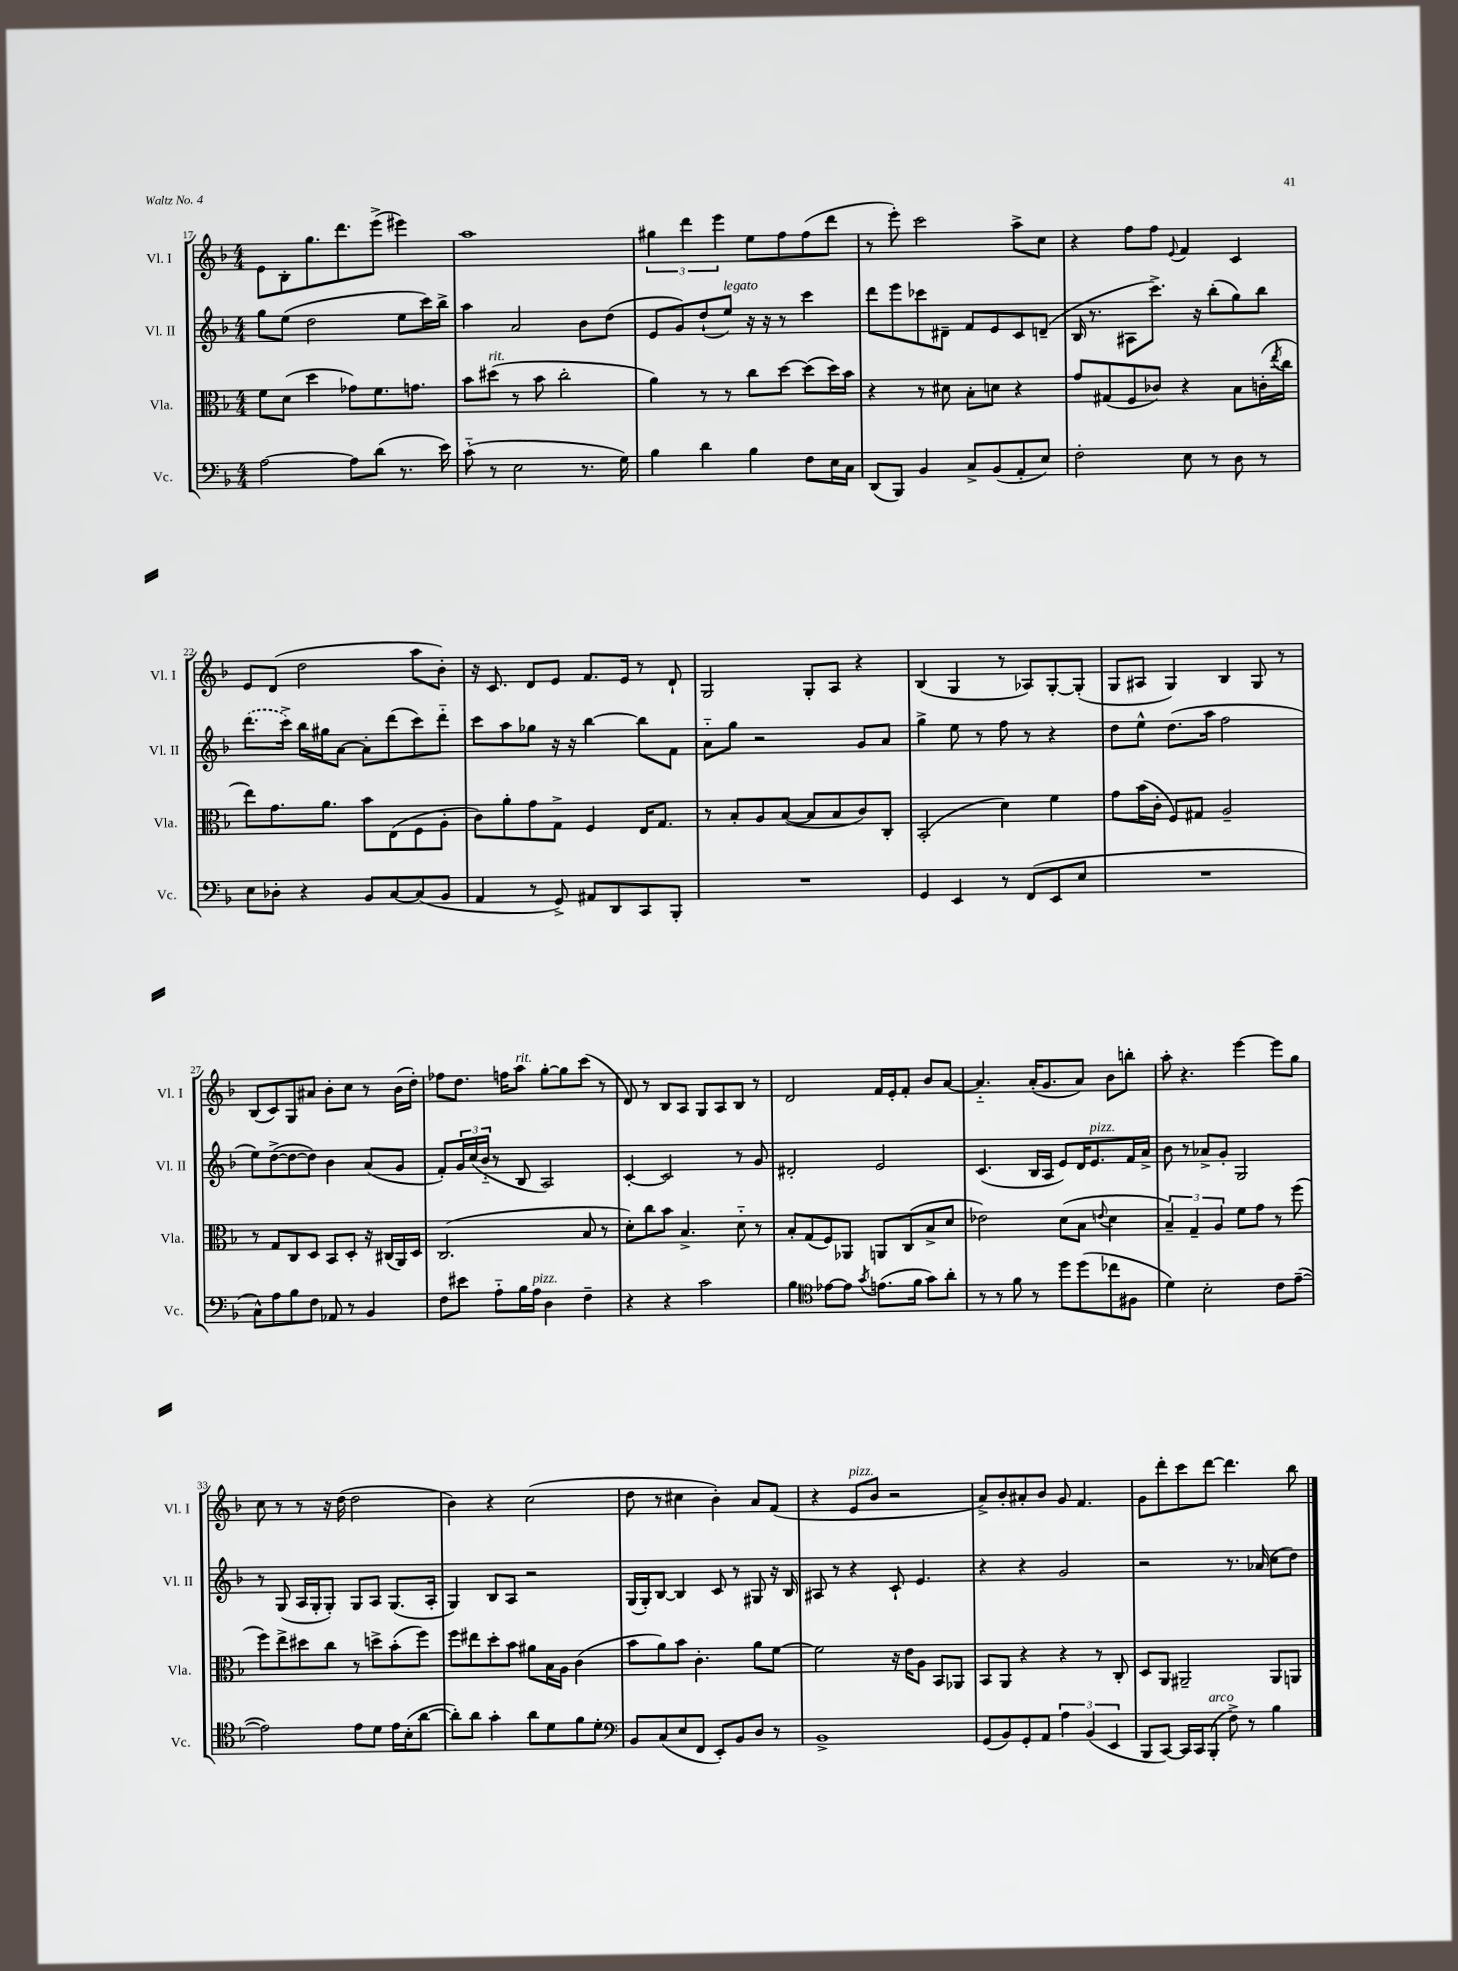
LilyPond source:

<<
\new StaffGroup <<
\new Staff = "s0" \with { instrumentName = "Vl. I" shortInstrumentName = "Vl. I" } {
    \clef treble \key f \major \numericTimeSignature \time 4/4
    e'8 bes8-. g''8. d'''8. e'''8->( eis'''4) |
    a''1 |
    \tuplet 3/2 { gis''4 d'''4 e'''4 } e''8 f''8 f''8( d'''8 |
    r8 e'''8-.) c'''2 a''8-> c''8 |
    r4 f''8 f''8 \appoggiatura { e'8 } f'4 c'4 |
    e'8 d'8( d''2 a''8 bes'8-.) |
    r16 c'8. d'8 e'8 f'8. e'16 r8 d'8-! |
    g2 g8-. a8 r4 |
    bes4( g4 r8 aes8) g8~-. g8-.( |
    g8 ais8 g4) bes4 g8 r8 |
    bes8( c'8) g8 ais'8 bes'8-. c''8 r8 bes'16( d''16-.) |
    fes''8 d''8. f''16 a''8^\markup { \italic "rit." } g''8~-. g''8 c'''8( r8 |
    d'8) r8 bes8 a8 g8 a8 bes8 r8 |
    d'2 f'16 e'16-. f'8-. bes'8 a'8~ |
    a'4.-_ a'16-.( g'8. a'8) bes'8 b''8-. |
    a''8-. r4. e'''4~ e'''8 g''8 |
    c''8 r8 r8 r16 d''16( d''2 |
    bes'4) r4 c''2( |
    d''8 r8 cis''4 bes'4-.) a'8 f'8( |
    r4 e'8^\markup { \italic "pizz." } bes'8 r2 |
    a'8->) bes'8-. ais'8-. bes'8 g'8 f'4. |
    g'8 d'''8-. c'''8 d'''8~ d'''4. bes''8 \bar "|." |
}
\new Staff = "s1" \with { instrumentName = "Vl. II" shortInstrumentName = "Vl. II" } {
    \clef treble \key f \major \numericTimeSignature \time 4/4
    g''8 e''8( d''2 e''8 c'''16) bes''16-> |
    a''4 a'2 bes'8 d''8( |
    e'8 g'8) d''8-!( e''8^\markup { \italic "legato" }) r16 r16 r8 c'''4 |
    d'''8 e'''8 ces'''8 dis'8-- f'8 e'8 c'8 d'8--( |
    bes16 r8. ais8 c'''8.->) r16 bes''8-.( g''8) bes''8 |
    \once \slurDashed d'''8.( c'''16->) bes''16 gis''16 a'8~ a'8-. d'''8( c'''8) d'''8-_ |
    c'''8 a''8 ges''8 r16 r16 bes''4~ bes''8 f'8 |
    a'8-_ g''8 r2 g'8 a'8 |
    g''4-> e''8 r8 f''8 r8 r4 |
    d''8 e''8-^ d''8.( a''16 f''2 |
    e''8) d''8~->( d''8~ d''8) bes'4 a'8( g'8 |
    f'8-.) \tuplet 3/2 { g'16 c''16( bes'16-_ } r8 bes8 a2) |
    c'4~-. c'2 r8 g'8 |
    dis'2-. e'2 |
    c'4.( bes16 a16 e'8) d'16 e'8.^\markup { \italic "pizz." } f'16 a'16-> |
    bes'8 r8 aes'8-> g'8-. g2 |
    r8 g8( a16 g16-. g8-.) g8 a8 g8.( a16-. |
    g4) bes8 a8 r2 |
    g16( g16-.) bes8~ bes4 c'8 r8 gis8 r16 bes16 |
    ais8 r8 r4 c'8-! e'4. |
    r4 r4 g'2 |
    r2 r8. aes'16( c''8 d''8) \bar "|." |
}
\new Staff = "s2" \with { instrumentName = "Vla." shortInstrumentName = "Vla." } {
    \clef alto \key f \major \numericTimeSignature \time 4/4
    f'8 d'8( d''4 ges'8) f'8. g'8. |
    bes'8 dis''8^\markup { \italic "rit." }( r8 bes'8 c''2-. |
    a'4) r8 r8 c''8 d''8~ d''8( d''16) bes'16 |
    r4 r8 dis'8 bes8-. d'8 r4 |
    g'8 gis8( f8 ces'8) r4 bes8 c'16-.( \acciaccatura { e''8 } c''16 |
    e''8) g'8. a'8. bes'8 e8( f8 a8-. |
    c'8) a'8-. g'8 g8-> f4 e16 g8. |
    r8 bes8-. a8 bes8~( bes8 bes8 c'8) c8-. |
    bes,2-.( d'4) f'4 |
    g'8 bes'16( c'16-. f8) gis8 a2-- |
    r8 g8 c8 d8 bes,8 d8-. r16 cis16( a,16) d16 |
    c2.( bes8 r8 |
    d'8-.) c''8 bes'8 bes4.-> d'8-_ r8 |
    bes8-. g8( f8) aes,8 a,8 c8( bes8-> d'8 |
    ees'2) d'8( bes8 \appoggiatura { e'8 } d'4 |
    \tuplet 3/2 { bes4--) g4-- a4 } f'8 g'8 r8 f''8( |
    f''8) e''8-> dis''8 c''8 r8 d''8-> bes'8-.( f''8) |
    f''8 eis''8 d''8-. bes'8 ais'8 bes16 a16 c'4( |
    bes'8 a'8) bes'8 c'4.-. a'8 f'8~ |
    f'2 r16 e'16 a8 bes,8 aes,8 |
    bes,8 a,8 r4 r4 r8 c8-. |
    d8 a,8 ais,2-- ais,8 a,8 \bar "|." |
}
\new Staff = "s3" \with { instrumentName = "Vc." shortInstrumentName = "Vc." } {
    \clef bass \key f \major \numericTimeSignature \time 4/4
    a2~ a8 d'8( r8. e'16) |
    c'8-_( r8 e2 r8. g16) |
    bes4 d'4 bes4 f8 e16 c16 |
    d,8( bes,,8) bes,4 c8-> bes,8( a,8-. e8) |
    f2-. e8 r8 d8 r8 |
    e8 des8-. r4 bes,8 c8~ c8( bes,8 |
    a,4 r8 g,8->) ais,8 d,8 c,8 bes,,8-. |
    R1 |
    g,4 e,4 r8 f,8( e,8 e8 |
    R1 |
    c8-^) a8 bes8 f8 aes,8 r8 bes,4 |
    f8 eis'8 a8-_ bes16 a16^\markup { \italic "pizz." } d4 f4-- |
    r4 r4 c'2 |
    bes4 \clef tenor ees'8~ ees'8 \acciaccatura { g'8 } e'8.( f'16 g'8) a'8-. |
    r8 r8 f'8 r8 d''8 d''8( ces''8 fis8 |
    d'4) bes2-. c'8 e'8~--( |
    e'2) e'8 d'8 e'16 bes16-.( a'8~ |
    a'8-.) a'8 g'4-. a'8 d'8 f'8 d'8-. |
    \clef bass bes,8 c8( e8 f,8 e,8-.) bes,8 d8 r8 |
    bes,1-> |
    g,8( bes,8) g,8-. a,8 \tuplet 3/2 { a4 bes,4( e,4 } |
    bes,,8 c,8~) c,16 c,16 bes,,8-.^\markup { \italic "arco" }( f8->) r8 bes4 \bar "|." |
}
>>
>>
\layout { \context { \Score currentBarNumber = #17 } }
